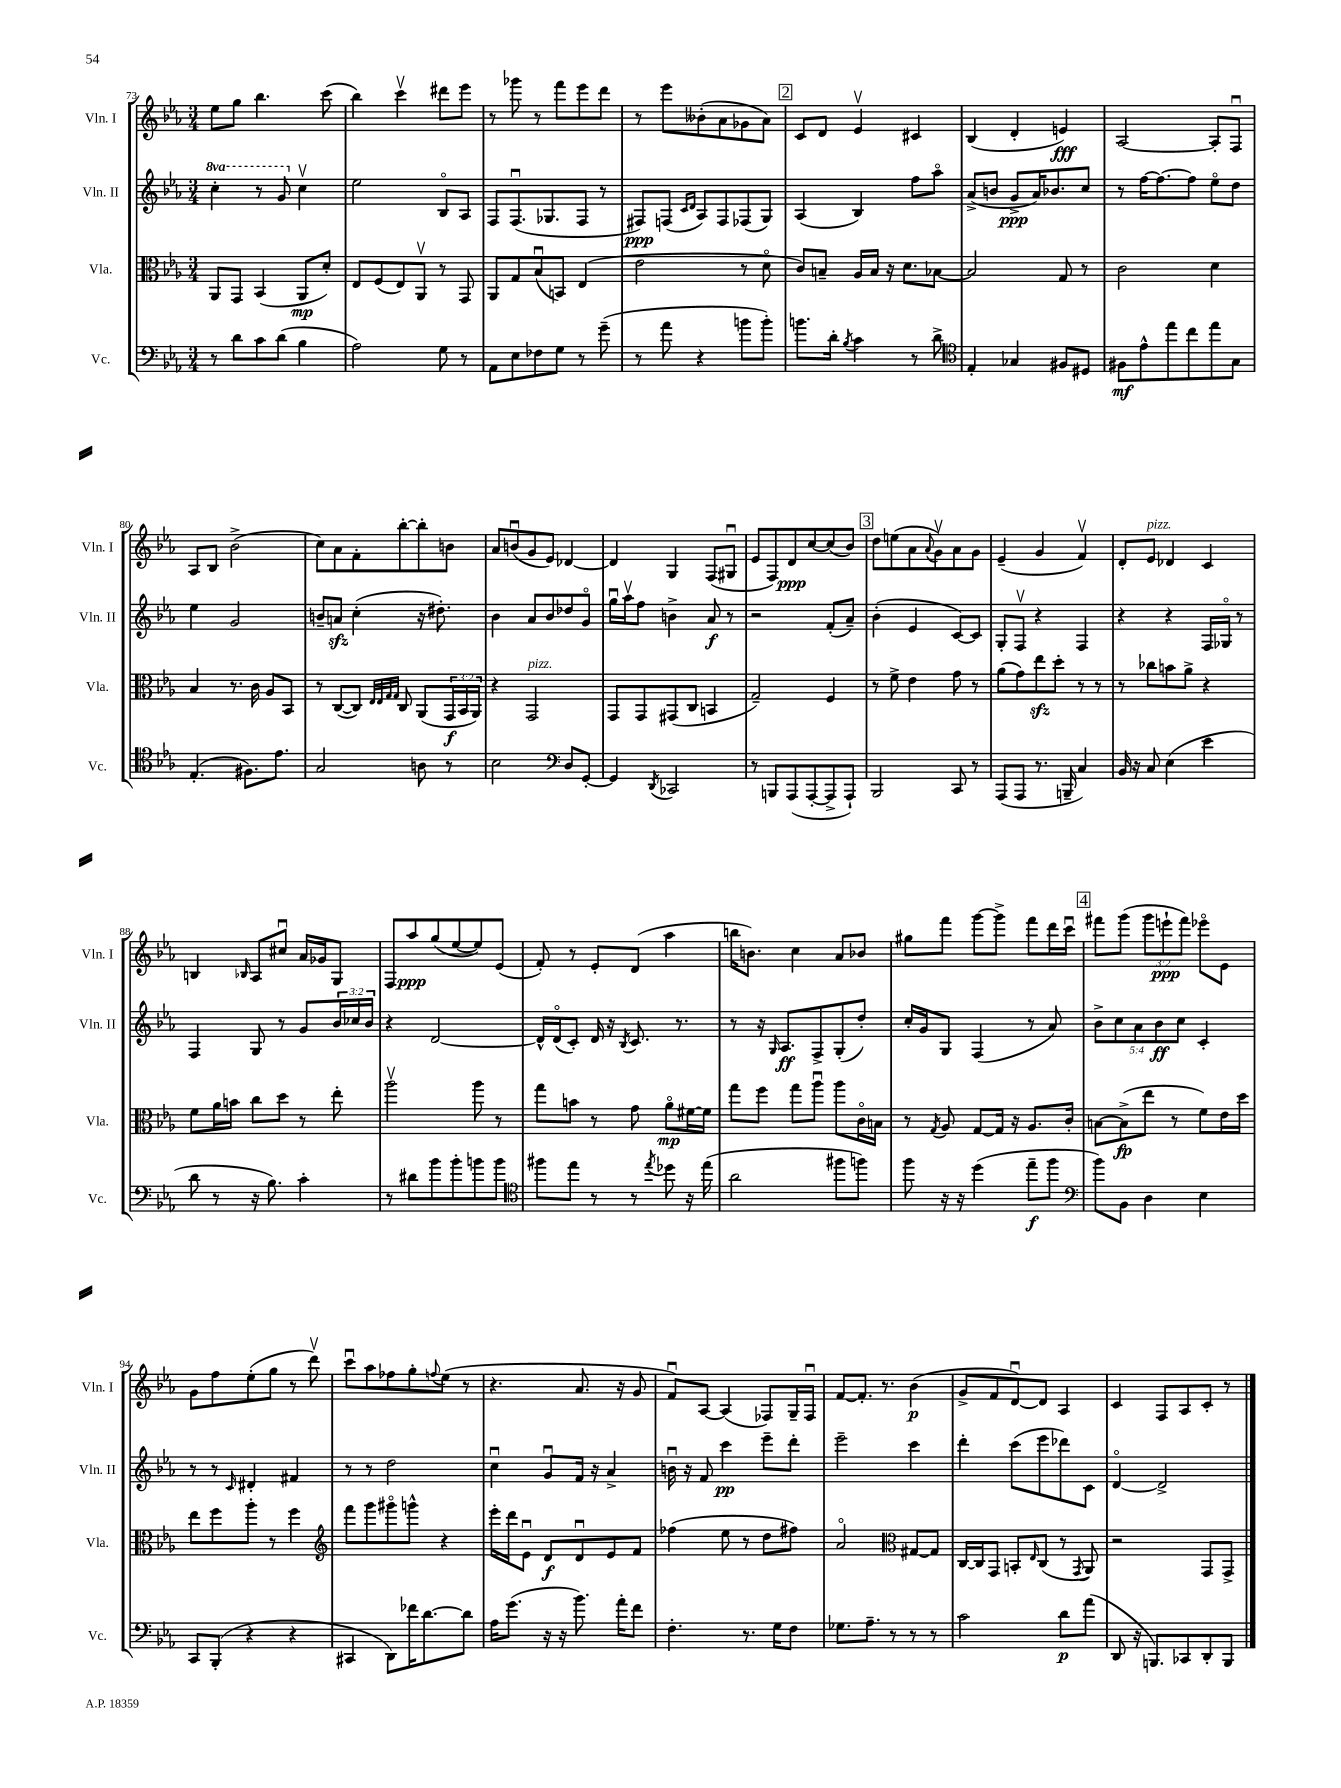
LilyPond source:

<<
\new StaffGroup <<
\new Staff = "s0" \with { instrumentName = "Vln. I" shortInstrumentName = "Vln. I" } {
    \clef treble \key ees \major \numericTimeSignature \time 3/4 \override Staff.TupletNumber.text = #tuplet-number::calc-fraction-text
    ees''8 g''8 bes''4. c'''8( |
    bes''4) c'''4\upbow dis'''8 ees'''8 |
    r8 ges'''8 r8 f'''8 ees'''8 d'''8 |
    r8 ees'''8 beses'8-.( aes'8 ges'8 aes'8) |
    \mark \markup { \box "2" } c'8 d'8 ees'4\upbow cis'4 |
    bes4( d'4-. e'4\fff) |
    aes2~ aes8-. f8\downbow |
    aes8 bes8 bes'2->( |
    c''8) aes'8 f'8-. bes''8~-. bes''8-. b'8 |
    aes'8 b'8\downbow( g'8 ees'8) des'4~ |
    des'4 g4 f8( gis8\downbow |
    ees'8 f8) d'8\ppp c''8~ c''8( bes'8) |
    \mark \markup { \box "3" } d''8 e''8( aes'8 \appoggiatura { aes'8 } g'8\upbow) aes'8 g'8 |
    ees'4--( g'4 f'4\upbow) |
    d'8-. ees'8^\markup { \italic "pizz." } des'4 c'4 |
    b4 \grace { bes16 } aes8 cis''8\downbow aes'16 ges'16 g8 |
    f8 aes''8\ppp g''8( ees''8~ ees''8) ees'8( |
    f'8-.) r8 ees'8-. d'8( aes''4 |
    b''16 b'8.) c''4 aes'8 bes'8 |
    gis''8 f'''8 g'''8~ g'''8-> f'''8 d'''16 c'''16\downbow |
    \mark \markup { \box "4" } fis'''8 g'''8( \tuplet 3/2 { g'''8 e'''8-!\ppp fis'''8) } ees'''8\flageolet ees'8 |
    g'8 f''8 ees''8-.( g''8 r8 d'''8\upbow) |
    c'''8\downbow aes''8 fes''8 g''8-. \appoggiatura { f''8 } ees''8( r8 |
    r4. aes'8. r16 g'8 |
    f'8\downbow) aes8~ aes4( fes8) g16-- fes16\downbow |
    f'8~ f'8.-. r8. bes'4\p( |
    g'8-> f'8 d'8~\downbow) d'8 aes4 |
    c'4 f8 aes8 c'8-. r8 \bar "|." |
}
\new Staff = "s1" \with { instrumentName = "Vln. II" shortInstrumentName = "Vln. II" } {
    \clef treble \key ees \major \numericTimeSignature \time 3/4 \override Staff.TupletNumber.text = #tuplet-number::calc-fraction-text \set Staff.ottavationMarkups = #ottavation-simple-ordinals
    \ottava #1 c'''4-. r8 g''8 \ottava #0 c''4\upbow |
    ees''2 bes8\flageolet aes8 |
    f8 f8.\downbow( ges8. f8 r8 |
    fis8\ppp) f8( \grace { c'16 d'16 } aes8) f8 fes8( g8) |
    \mark \markup { \box "2" } aes4( bes4) f''8 aes''8\flageolet |
    aes'8->( b'8 g'8->\ppp aes'16) bes'8. c''8 |
    r8 f''16~ f''8.~ f''8 ees''8\flageolet d''8 |
    ees''4 g'2 |
    b'8-- a'8\sfz c''4-.( r16 dis''8.-.) |
    bes'4 aes'8 bes'8 des''8 g'8\flageolet |
    g''16\downbow aes''16\upbow f''8 b'4-> aes'8\f r8 |
    r2 f'8-.( aes'8--) |
    \mark \markup { \box "3" } bes'4-.( ees'4 c'8~) c'8 |
    g8-. f8\upbow r4 f4 |
    r4 r4 f16 ges16\flageolet r8 |
    f4 g8 r8 g'8 \tuplet 3/2 { bes'16 ces''16 bes'16 } |
    r4 d'2~ |
    d'16-^ d'16\flageolet( c'8-.) d'16 r16 \acciaccatura { bes8 } c'8. r8. |
    r8 r16 \grace { g16 } aes8.\ff f8-> g8-.( d''8-.) |
    c''16-. g'16 g8 f4( r8 aes'8) |
    \mark \markup { \box "4" } \tuplet 5/4 { bes'8-> c''8 aes'8 bes'8\ff c''8 } c'4-. |
    r8 r8 \grace { c'16 } dis'4-. fis'4 |
    r8 r8 d''2 |
    c''4\downbow g'8\downbow f'16 r16 aes'4-> |
    b'16\downbow r16 f'8 c'''4\pp ees'''8-- d'''8-. |
    ees'''2-- c'''4 |
    d'''4-. c'''8( ees'''8 des'''8) c'8 |
    d'4~\flageolet d'2-> \bar "|." |
}
\new Staff = "s2" \with { instrumentName = "Vla." shortInstrumentName = "Vla." } {
    \clef alto \key ees \major \numericTimeSignature \time 3/4 \override Staff.TupletNumber.text = #tuplet-number::calc-fraction-text
    aes,8 g,8 bes,4( aes,8\mp d'8-.) |
    ees8 f8( ees8) aes,8\upbow r8 g,8 |
    aes,8 g8 bes8\downbow( b,8) ees4( |
    ees'2 r8 d'8\flageolet |
    \mark \markup { \box "2" } c'8) b8-- aes16 b16 r16 d'8. bes8~ |
    bes2 g8 r8 |
    c'2 d'4 |
    bes4 r8. c'16 aes8 bes,8 |
    r8 c8~( c8) \grace { ees32 ees32 g32 g32 } c8 aes,8( \tuplet 3/2 { g,16\f bes,16 aes,16) } |
    r4 g,2^\markup { \italic "pizz." } |
    g,8 g,8 gis,8( c8 b,4 |
    g2--) f4 |
    \mark \markup { \box "3" } r8 f'8-> ees'4 g'8 r8 |
    aes'8( g'8) ees''8\sfz d''8-. r8 r8 |
    r8 ces''8 b'8 aes'8-> r4 |
    f'8 aes'16 b'16 c''8 d''8 r8 ees''8-. |
    aes''2\upbow aes''8 r8 |
    g''8 b'8 r8 g'8 aes'8\flageolet\mp fis'16~ fis'16 |
    g''8 f''8 g''8 aes''8\downbow aes''8 c'16\flageolet b16 |
    r8 \acciaccatura { g8 } aes8 g8~ g16 r16 aes8. c'16-. |
    \mark \markup { \box "4" } b8~ b8->\fp( ees''8 r8 f'8) ees'16 d''16 |
    ees''8 f''8 aes''8-. r8 f''4 |
    \clef treble f'''8 g'''8 gis'''8\flageolet g'''8-^ r4 |
    ees'''16-. d'''16 ees'8\downbow d'8\f d'8\downbow ees'8 f'8 |
    fes''4( ees''8 r8 d''8 fis''8) |
    aes'2\flageolet \clef alto gis8~ gis8 |
    c16~ c16 g,8 b,8-. \grace { ees16 } c8( r8 \acciaccatura { g,8 } aes,8) |
    r2 g,8 g,8-> \bar "|." |
}
\new Staff = "s3" \with { instrumentName = "Vc." shortInstrumentName = "Vc." } {
    \clef bass \key ees \major \numericTimeSignature \time 3/4
    r8 d'8 c'8 d'8( bes4 |
    aes2) g8 r8 |
    aes,8 ees8 fes8 g8 r8 g'8--( |
    r8 aes'8 r4 b'8 b'8-.) |
    \mark \markup { \box "2" } b'8. d'16-. \acciaccatura { bes8 } c'4 r8 d'8-> |
    \clef tenor ees4-. ges4 fis8 dis8 |
    fis8\mf ees'8-^ ees''8 c''8 ees''8 g8 |
    ees4.-.( fis8.) ees'8. |
    g2 a8 r8 |
    bes2 \clef bass d8 g,8~-. |
    g,4 \acciaccatura { d,8 } ces,2 |
    r8 b,,8 aes,,8( aes,,8~-. aes,,8-> aes,,8-!) |
    \mark \markup { \box "3" } bes,,2 c,8 r8 |
    aes,,8( aes,,8 r8. b,,16-- c4) |
    bes,16 r16 c8 ees4( ees'4 |
    d'8 r8 r16 bes8.) c'4-. |
    r8 dis'8 bes'8 bes'8-. b'8 b'8 |
    \clef tenor fis''8 ees''8 r8 r8 \acciaccatura { ees''8 } des''8 r16 ees''16( |
    aes'2 fis''8 f''8) |
    f''8 r16 r16 d''4( ees''8--\f f''8 |
    \mark \markup { \box "4" } \clef bass bes'8) bes,8 d4 ees4 |
    c,8 bes,,8-.( r4 r4 |
    cis,4 d,8) fes'16 d'8.~ d'8 |
    aes16 g'8.( r16 r16 bes'8.) aes'16-. f'8 |
    f4.-. r8. g16 f8 |
    ges8. aes8.-- r8 r8 r8 |
    c'2 d'8\p aes'8( |
    d,8 r16 b,,8.) ces,8 d,8-. b,,8 \bar "|." |
}
>>
>>
\layout { \context { \Score currentBarNumber = #73 } }
